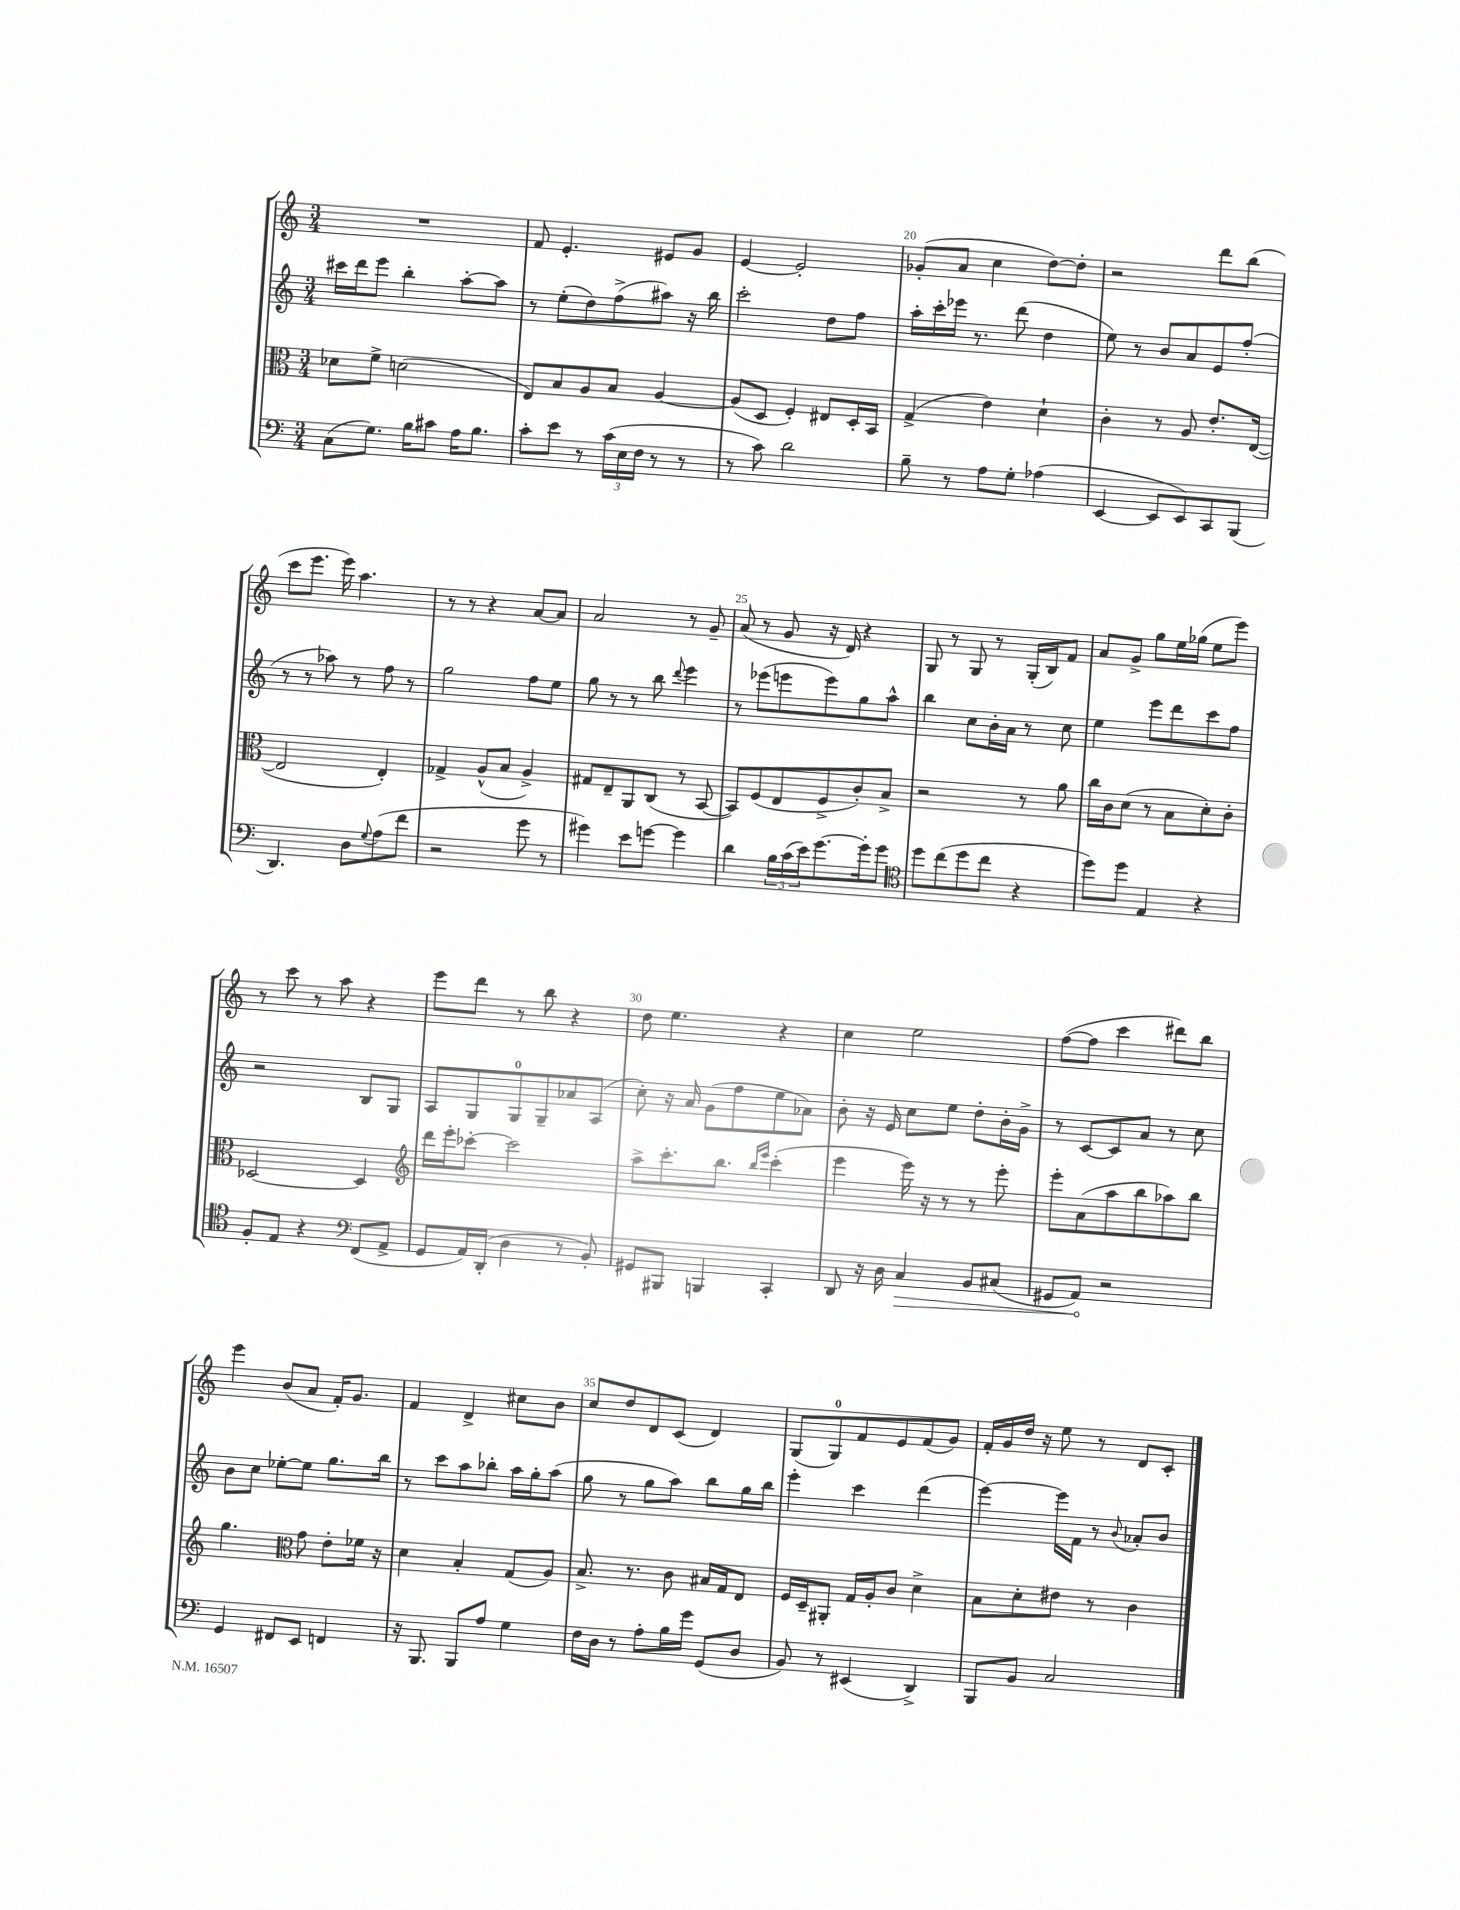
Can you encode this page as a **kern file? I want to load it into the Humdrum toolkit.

**kern	**dynam	**kern	**kern	**kern
*part4	*part4	*part3	*part2	*part1
*staff4	*staff4	*staff3	*staff2	*staff1
*clefF4	*	*clefC3	*clefG2	*clefG2
*k[]	*	*k[]	*k[]	*k[]
*M3/4	*	*M3/4	*M3/4	*M3/4
=17	=17	=17	=17	=17
(8C\L	.	8d-X\L	16ccc#X\LL	2.r
.	.	.	16ddd\J	.
8.G\J)	.	8f^\J	8eee\J	.
.	.	(2dn\	4bb'\	.
16B\KL	.	.	.	.
8c#X\J	.	.	.	.
16A\KL	.	.	[8aa'\L	.
8.B\J	.	.	.	.
.	.	.	8aa\J]	.
=18	=18	=18	=18	=18
8c'\L	.	8E/L)	8r	8f/
8e\J	.	8B/	(8ee'\L	4.e'/
8r	.	8A/	8dd\)	.
(24c\LL	.	8B/J	(8ff^\	.
24E\	.	.	.	.
24F\JJ	.	.	.	.
8r	.	[4A/	8aa#X\J)	8e#X/L
8r	.	.	16r	8g/J
.	.	.	16bb\	.
=19	=19	=19	=19	=19
8r	.	(8A/L]	2ccc'\	[4e/
8c\)	.	8D/J	.	.
2d\	.	4F'/)	.	2e'/]
.	.	8E#X/L	8dd\L	.
.	.	16D'/L	8ff\J	.
.	.	16BB/JJ	.	.
=20	=20	=20	=20	=20
8B~\	.	(4G^/	16aa'\LL	(8g-X'/L
.	.	.	16ccc'\	.
8r	.	.	16eee-X\JJ	8a/J
.	.	.	8.r	.
8A\L	.	4e\)	.	4cc\
8G'\J	.	.	(8ddd\	.
(4A-X\	.	4d`\	4dd\	[8dd\L)
.	.	.	.	8dd'\J]
=21	=21	=21	=21	=21
[4EE/	.	4c'\	8ee\)	2r
.	.	.	8r	.
8EE/L]	.	8r	8b/L	.
8EE/)	.	8A/	8a/	.
8CC/	.	8.e'/L	8e/	8ddd\L
(8BBB/J	.	.	(8ff'/J	(8bb\J
.	.	([16E/Jk	.	.
!!LO:LB:g=z
=22	=22	=22	=22	=22
4.DD/)	.	2E/]	8r	8ccc\L
.	.	.	8r	8.eee\J
.	.	.	8aa-X\)	.
.	.	.	.	16eee\)
8D\L	.	.	8r	4.aa\
8qqG/	.	.	.	.
(8A\	.	4E'/)	8ff\	.
8f\J	.	.	8r	.
=23	=23	=23	=23	=23
2r	.	4G-X^/	2gg\	8r
.	.	.	.	8r
.	.	(8A^^/L	.	4r
.	.	8B/J	.	.
8g\	.	4A^/)	8ff\L	[8a/L
8r	.	.	8ee\J	8a/J]
=24	=24	=24	=24	=24
4g#X\)	.	8G#X/L	8gg\	2a/
.	.	8E~/	8r	.
8e\L	.	8AA/	8r	.
[8gn\J	.	(8C/J	8bb\	.
.	.	.	8qqddd/	.
4g\]	.	8r	4eee\	8r
.	.	[8BB/	.	8g~/
=25	=25	=25	=25	=25
4d\	.	8BB/L])	8r	(8a/
.	.	(8F/	(8eee-X\L	8r
24B\LL	.	8E/	8eeen\	8g/
(24c\	.	.	.	.
24e\J)	.	.	.	.
[8.g\	.	8F^/	8eee\)	16r
.	.	.	.	16d/)
.	.	8c'/)	8gg\	4r
16g'\k]	.	.	.	.
8g\J	.	8B^/J	8aa^^\J	.
=26	=26	=26	=26	=26
*clefC4	*	*	*	*
8dd\L	.	2r	4bb\	8G/
(8cc\	.	.	.	8r
8dd\	.	.	8cc\L	8G/
8cc\J	.	.	16b'\L	8r
.	.	.	16a\JJ	.
4r	.	8r	8r	(16G'/LL
.	.	.	.	16B/J)
.	.	8a\	8cc\	8f/J
=27	=27	=27	=27	=27
8dd\L)	.	16cc\LL	4ee\	8a/L
.	.	16c\J	.	.
8dd\J	.	(8d\J	.	8g^/J
4E/	.	8r	8eee\L	8gg\L
.	.	8B\L	8ddd\	16ee\L
.	.	.	.	(16gg-X\JJ
4r	.	8d'\)	8ccc\	8ee\L
.	.	8c'\J	8ff\J	8eee\J)
!!LO:LB:g=z
=28	=28	=28	=28	=28
8F'/L	.	[2D-X/	2r	8r
8E/J	.	.	.	8ccc\
4r	.	.	.	8r
.	.	.	.	8aa\
*clefF4	*	*	*	*
(8FF/L	.	4D-/]	8B/L	4r
8AA^/J	.	.	8G/J	.
=29	=29	=29	=29	=29
*	*	*clefG2	*	*
8GG/L	.	16ddd\LL	8A/L	8eee\L
.	.	16eee'\J	.	.
16AA/L)	.	[8ccc-X'\J	8G/	8ddd\J
(16DD'/JJ	.	.	.	.
4D\	.	2ccc-\]	8G/	8r
.	.	.	8G~/	8bb\
8r	.	.	8a-X/	4r
8BB'/)	.	.	(8A/J	.
=30	=30	=30	=30	=30
8GG#X/L	.	8aa^\L	8cc'\)	8dd\
8BBB#X/J	.	8.ccc'\	16r	4.ee\
.	.	.	16a/	.
4BBBn/	.	.	(8g\L	.
.	.	8.bb\J	.	.
.	.	.	8ff\	.
.	.	16qqbb/LL	.	.
.	.	16qqeee/JJ	.	.
4CC'/	.	(4ccc'\	8ee\	4r
.	.	.	8a-X\J)	.
=31	=31	=31	=31	=31
8DD/	.	4eee\	8b'\	4cc\
16r	.	.	16r	.
16D\	.	.	16e/	.
!	!LO:HP:b	!	!	!
4C/	>	16eee\)	8cc\L	2ee\
.	.	16r	.	.
.	.	8r	8ee\J	.
8BB/L	.	8r	8dd'\L	.
(8C#X/J	.	8eee'\	16b'\L	.
.	.	.	16g^\JJ	.
=32	=32	=32	=32	=32
8GG#X/L	.	8eee'\L	8r	([8ff\L
8AA/J)	.	(8a\	[8c/L	8ff\J]
2r	]	8aa\	8c/]	4ccc\
.	.	8bb\	8a/J	.
.	.	8aa-X\)	8r	8ddd#X\L)
.	.	8bb\J	8cc\	8bb\J
!!LO:LB:g=z
=33	=33	=33	=33	=33
4GG/	.	4.gg\	8b\L	4eee\
.	.	.	8cc\J	.
8FF#X/L	.	.	[8ee-X'\L	(8b/L
*	*	*clefC3	*	*
8EE/J	.	8g\	8ee-\J]	8a/J
4FFn/	.	8e'\L	8.gg\L	16f'/KL)
.	.	.	.	8.g/J
.	.	16f-X\Jk	.	.
.	.	16r	16bb\Jk	.
=34	=34	=34	=34	=34
16r	.	4d\	8r	4f/
8.BBB/	.	.	.	.
.	.	.	8ccc\L	.
8BBB/L	.	4B'/	8aa\	4d^/
8A/J	.	.	8bb-X'\J	.
4G\	.	(8G/L	16aa\LL	8cc#X\L
.	.	.	16gg'\J	.
.	.	8A/J)	(8aa\J	8b\J
=35	=35	=35	=35	=35
16F\LL	.	8.B^/	8gg\	8cc/L
16D\JJ	.	.	.	.
8r	.	.	8r	8dd/
.	.	8.r	.	.
8A'\L	.	.	8gg\L	8d/
16B\L	.	8c\	8aa\J)	(8c/J
16g\JJ	.	.	.	.
(8GG/L	.	16B#X/LL	8bb\L	4d/)
.	.	16G/J	.	.
8D/J	.	8E/J	16gg\L	.
.	.	.	16bb\JJ	.
=36	=36	=36	=36	=36
8BB/)	.	16F/LL	4eee'\	(8G/L
.	.	16D~/J	.	.
8r	.	8AA#X'/J	.	8G/)
(4EE#X/	.	16G/LL	4ccc\	8f/
.	.	16A'/J	.	.
.	.	8c/J	.	8e/
4DD^/)	.	4d^\	(4ddd\	(8f/
.	.	.	.	8g/J)
=37	=37	=37	=37	=37
8BBB/L	.	8B\L	[4eee\)	16f'/LL
.	.	.	.	16g/
8BB/J	.	8d'\	.	16dd/JJ
.	.	.	.	16r
2C/	.	8e#X\J	16eee\LL]	8ee\
.	.	.	16f\JJ	.
.	.	8r	8r	8r
.	.	.	8qqb/	.
.	.	4c\	8a-X'/L	8d/L
.	.	.	8b/J	8c'/J
==	==	==	==	==
*-	*-	*-	*-	*-
